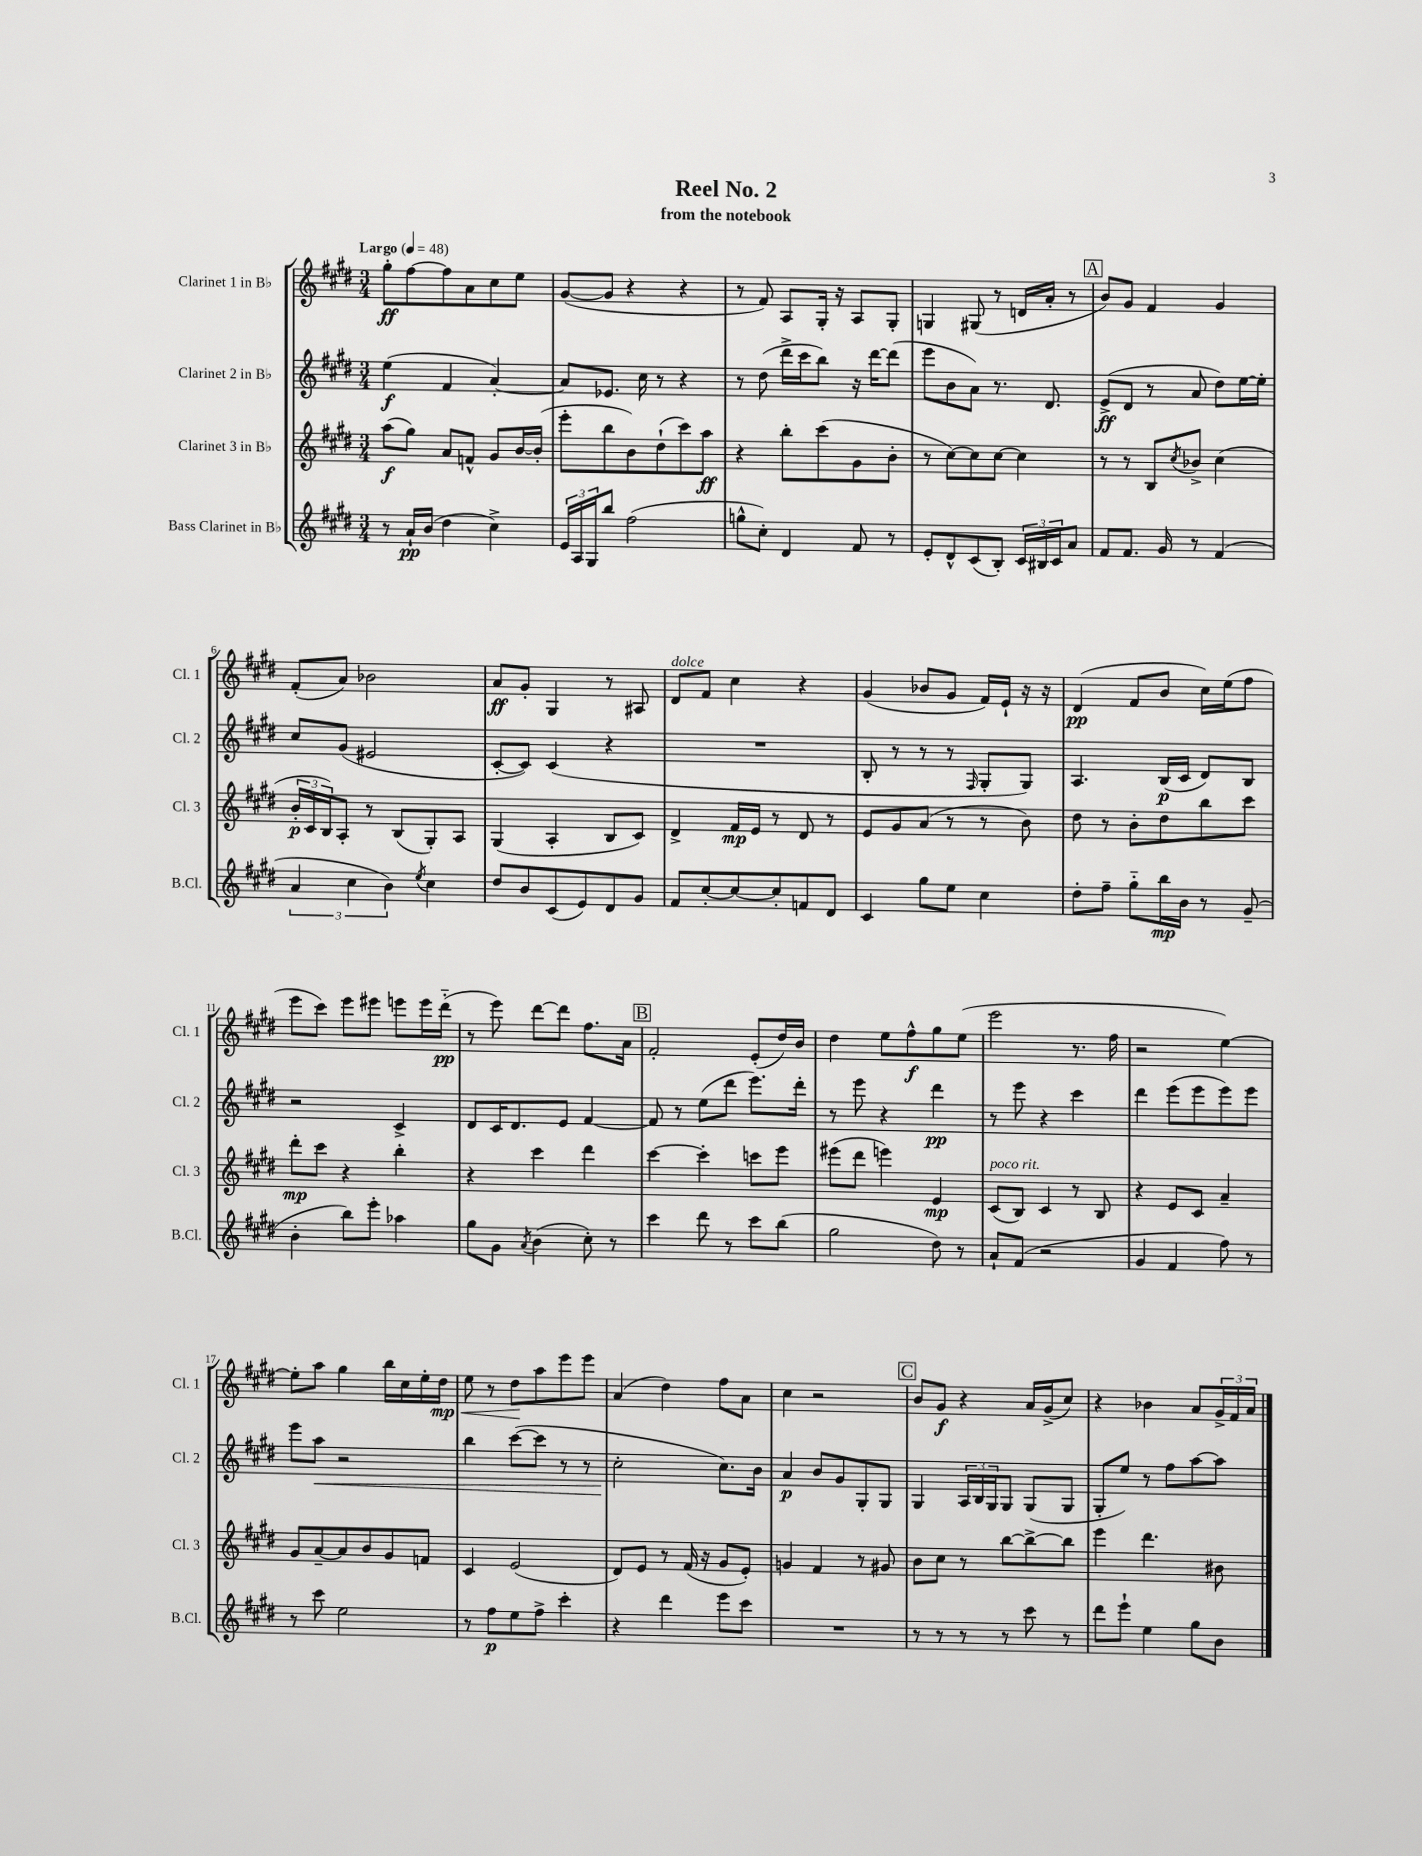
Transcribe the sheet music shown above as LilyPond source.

\header { title = "Reel No. 2" subtitle = "from the notebook" }
<<
\new StaffGroup <<
\new Staff = "s0" \with { instrumentName = "Clarinet 1 in Bb" shortInstrumentName = "Cl. 1" } {
    \clef treble \key e \major \numericTimeSignature \time 3/4 \tempo "Largo" 4 = 48
    gis''8-.\ff fis''8~ fis''8 a'8 cis''8 e''8 |
    gis'8~( gis'8 r4 r4 |
    r8 fis'8) a8 gis16-. r16 a8 gis8-. |
    g4 gis8( r8 d'16 a'16-. r8 |
    \mark \markup { \box "A" } b'8) gis'8 fis'4 gis'4 |
    fis'8-.( a'8) bes'2 |
    a'8\ff gis'8-. gis4 r8 ais8 |
    dis'8^\markup { \italic "dolce" } fis'8 cis''4 r4 |
    gis'4( bes'8 gis'8 fis'16) e'16-! r16 r16 |
    dis'4\pp( fis'8 b'8 cis''16) e''16( fis''8 |
    e'''8 cis'''8) e'''8 eis'''8 e'''8 e'''16 dis'''16-_\pp( |
    r8 e'''8) dis'''8~ dis'''8 fis''8. a'16 |
    \mark \markup { \box "B" } fis'2-. e'8-.( dis''16) b'16 |
    dis''4 e''8 fis''8-^\f gis''8 e''8( |
    e'''2 r8. fis''16 |
    r2 e''4~) |
    e''8-. a''8 gis''4 b''16 cis''16 e''16-. dis''16\mp\< |
    e''8 r8 dis''8\! a''8 e'''8 e'''8 |
    a'4( dis''4) fis''8 a'8 |
    cis''4 r2 |
    \mark \markup { \box "C" } b'8 gis'8\f r4 a'16 gis'16->( cis''8) |
    r4 bes'4 a'8 \tuplet 3/2 { gis'16-> fis'16 a'16 } \bar "|." |
}
\new Staff = "s1" \with { instrumentName = "Clarinet 2 in Bb" shortInstrumentName = "Cl. 2" } {
    \clef treble \key e \major \numericTimeSignature \time 3/4
    e''4\f( fis'4 a'4~-.) |
    a'8 ees'8. cis''16 r8 r4 |
    r8 dis''8( dis'''16-> cis'''16 b''8) r16 dis'''16~ dis'''8( |
    e'''8 b'8 a'8) r8. dis'8. |
    \mark \markup { \box "A" } e'8->\ff( dis'8 r8 a'8 dis''8) e''16~ e''16-. |
    cis''8 gis'8( eis'2 |
    cis'8~-. cis'8) cis'4( r4 |
    R2. |
    b8-. r8 r8 r8 \grace { fis16 } gis8-. gis8) |
    a4. b16\p( cis'16 dis'8) b8 |
    r2 cis'4-> |
    dis'8 cis'16 dis'8. e'8 fis'4~ |
    \mark \markup { \box "B" } fis'8 r8 e''8( dis'''8 e'''8.) dis'''16-. |
    r8 e'''8 r4 dis'''4\pp |
    r8 e'''8 r4 cis'''4 |
    dis'''4 e'''8( e'''8 e'''8) e'''8 |
    e'''8 a''8\< r2 |
    b''4 cis'''8~( cis'''8 r8 r8 |
    cis''2-.\! cis''8.) b'16 |
    a'4\p b'8 gis'8 gis8-. gis8 |
    \mark \markup { \box "C" } gis4 \tuplet 3/2 { a16 b16 gis16 } gis8 gis8( gis8 |
    gis8-. e''8) r8 fis''8 a''8~ a''8 \bar "|." |
}
\new Staff = "s2" \with { instrumentName = "Clarinet 3 in Bb" shortInstrumentName = "Cl. 3" } {
    \clef treble \key e \major \numericTimeSignature \time 3/4
    a''8\f( gis''8) a'8 f'8-^ gis'8 b'16~ b'16-.( |
    e'''8-. b''8 b'8) dis''8-!( cis'''8) a''8\ff |
    r4 b''8-. cis'''8( gis'8 b'8-. |
    r8 cis''8~) cis''8 cis''8~ cis''4 |
    \mark \markup { \box "A" } r8 r8 b8 \acciaccatura { cis''8 } bes'8-> cis''4( |
    \tuplet 3/2 { b'16-.\p cis'16 b16) } a8-. r8 b8( gis8-.) a8 |
    gis4( a4-. b8 cis'8) |
    dis'4-> fis'16\mp e'16 r8 dis'8 r8 |
    e'8 gis'8 a'8( r8 r8 b'8) |
    dis''8 r8 b'8-. dis''8 b''8 cis'''8 |
    dis'''8-.\mp cis'''8 r4 b''4-. |
    r4 cis'''4 dis'''4 |
    \mark \markup { \box "B" } cis'''4~ cis'''4-. c'''8 e'''8 |
    eis'''8( dis'''8 e'''4) e'4\mp |
    cis'8^\markup { \italic "poco rit." }( b8) cis'4 r8 b8 |
    r4 e'8 cis'8 a'4-- |
    gis'8 a'8~-- a'8 b'8 gis'8 f'8 |
    cis'4 e'2( |
    dis'8) e'8 r8 fis'16( r16 gis'8 e'8-.) |
    g'4 fis'4 r8 gis'8 |
    \mark \markup { \box "C" } b'8 cis''8 r8 b''8~ b''8~-> b''8 |
    e'''4 dis'''4. bis'8 \bar "|." |
}
\new Staff = "s3" \with { instrumentName = "Bass Clarinet in Bb" shortInstrumentName = "B.Cl." } {
    \clef treble \key e \major \numericTimeSignature \time 3/4
    r8 a'16-!\pp b'16( dis''4 cis''4->) |
    \tuplet 3/2 { e'16 a16 gis16 } b''8 fis''2( |
    g''8-^ cis''8-.) dis'4 fis'8 r8 |
    e'8-. dis'8-^ cis'8( b8-.) \tuplet 3/2 { cis'16 bis16 cis'16 } a'8 |
    \mark \markup { \box "A" } fis'8 fis'8. gis'16 r8 fis'4( |
    \tuplet 3/2 { a'4 cis''4 b'4) } \acciaccatura { e''8 } cis''4 |
    dis''8 b'8 cis'8( e'8) dis'8 gis'8 |
    fis'8 cis''8~-. cis''8~ cis''8-. f'8 dis'8 |
    cis'4 gis''8 e''8 cis''4 |
    dis''8-. fis''8-- gis''8-_ b''16\mp b'16 r8 gis'8--( |
    b'4-. b''8) e'''8-. aes''4 |
    gis''8 gis'8 \acciaccatura { a'8 } b'4( cis''8-.) r8 |
    \mark \markup { \box "B" } cis'''4 dis'''8 r8 cis'''8 b''8( |
    gis''2 dis''8) r8 |
    a'8-! fis'8( r2 |
    gis'4 fis'4 fis''8) r8 |
    r8 cis'''8 e''2 |
    r8 fis''8\p e''8 fis''8-> cis'''4-. |
    r4 dis'''4 e'''8 cis'''8 |
    R2. |
    \mark \markup { \box "C" } r8 r8 r8 r8 cis'''8 r8 |
    dis'''8 e'''8-! e''4 gis''8 b'8 \bar "|." |
}
>>
>>
